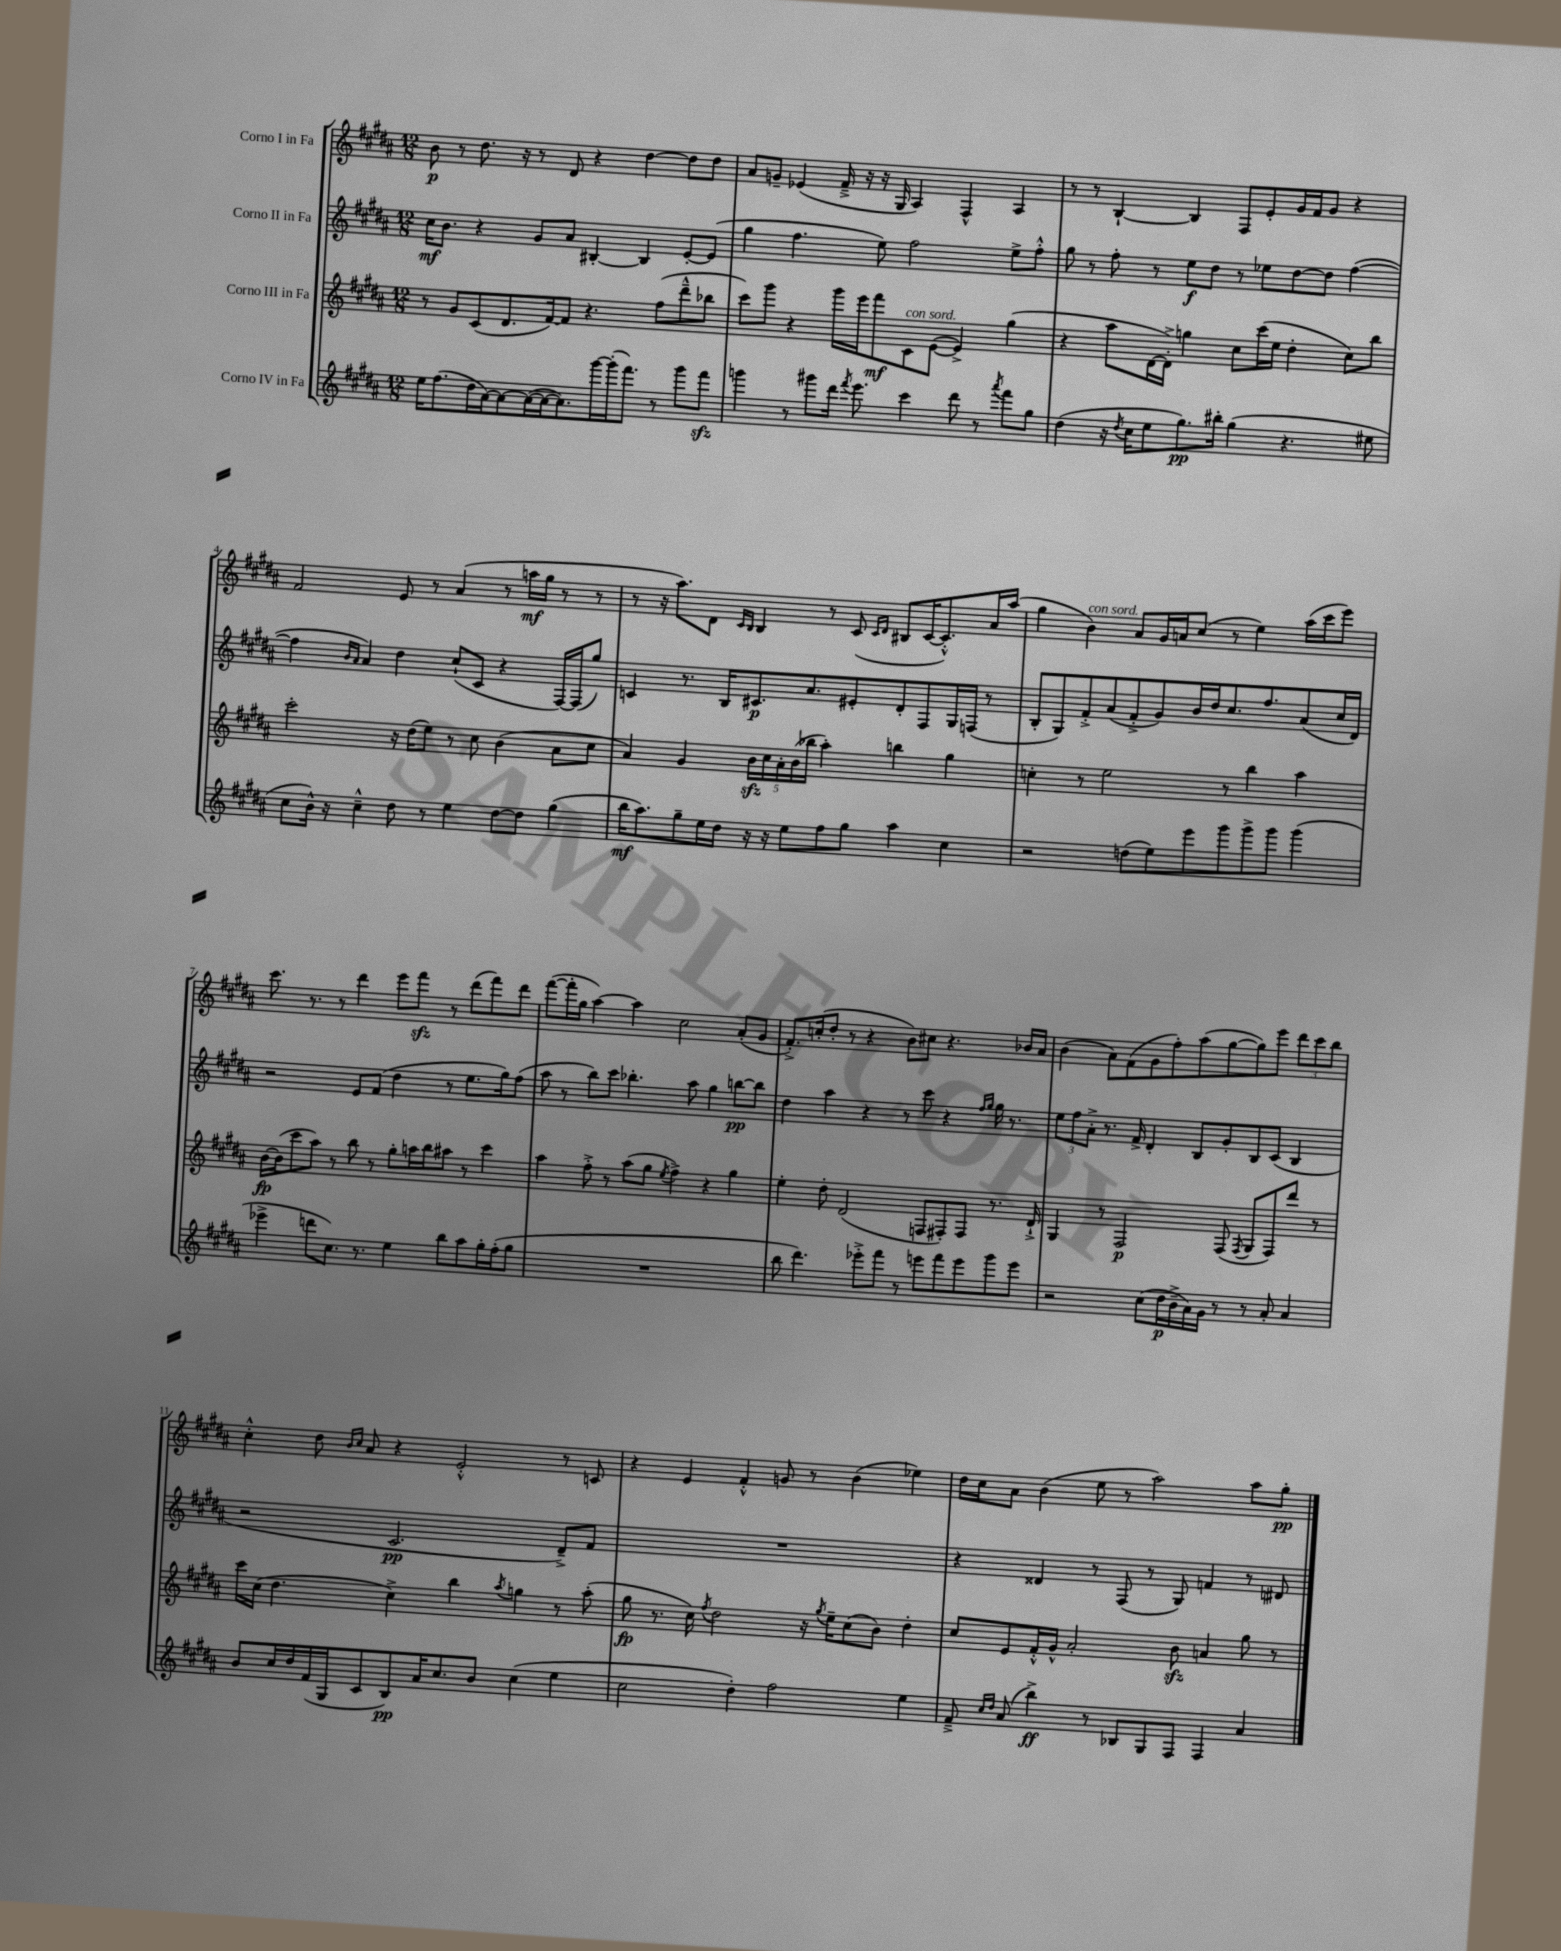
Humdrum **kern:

**kern	**kern	**kern	**kern
*staff4	*staff3	*staff2	*staff1
*clefG2	*clefG2	*clefG2	*clefG2
*k[f#c#g#d#a#]	*k[f#c#g#d#a#]	*k[f#c#g#d#a#]	*k[f#c#g#d#a#]
*M12/8	*M12/8	*M12/8	*M12/8
16ee	8r	16cc#	8b
(8.ff#	.	8.b	.
.	8g#	.	8r
16dd#	(8c#	4r	8.dd#
[16a#)	.	.	.
8a#_	8.d#	.	.
.	.	.	16r
(16a#_	.	8g#	8r
16a#_	[16f#)	.	.
8.a#])	8f#]	8a#	8d#
.	4.r	[4B#'	4r
[16ggg#	.	.	.
(16ggg#']	.	.	.
8.fff#)	.	.	.
.	.	4B#]	[4dd#
8r	(8ff#	.	.
8ggg#	8ddd#~^^	[8e'	8dd#]
8fff#	8bb-	(8e]	8dd#
=	=	=	=
4ggg	8ccc#)	4gg#	8a#
.	8ggg#	.	8g~
8r	4r	4.ff#	(4e-
8ggg#	.	.	.
16ddd#	16ggg#	.	16f#~^
8qfff#	.	.	.
8.eee	16eee	.	16r
.	8fff#	8ee)	16r
.	.	.	16G#
4ccc#	8c#	2ff#	4A#)
.	([8e	.	.
8ddd#	4e^])	.	4F#^^
8r	.	.	.
8qaaa#	.	.	.
8fff#	(4gg#	8ee^	4A#
8gg#	.	8ff#'^^	.
=	=	=	=
(4dd#	4r	8gg#	8r
.	.	8r	8r
16r	8aa#	8ff#'	[4B`
8qdd#	.	.	.
16cc#	.	.	.
8ee	[16d#	8r	.
.	16d#'^])	.	.
8.gg#)	4gg	8ee	4B]
.	.	8dd#	.
16bb#'	.	.	.
(4gg#	8cc#	8r	8F#
.	(16ccc#	8ee-	8e'
.	16ee	.	.
4.r	4dd#'	[8dd#	16g#
.	.	.	16f#
.	.	8dd#]	8g#
.	8cc#)	([4ff#	4r
8ee#	8bb	.	.
=	=	=	=
8cc#	2ccc#'	4ff#]	2f#
16b^^)	.	.	.
16r	.	.	.
.	.	16qqb	.
.	.	16qqa#	.
4cc#~^^	.	4a#)	.
8dd#	16r	4dd#	8e
.	(16dd#	.	.
8r	8ee)	.	8r
4ee	8r	(8cc#`	(4a#
.	8cc#	8c#	.
[8dd#	(4b	4r	8r
8dd#]	.	.	16aa
.	.	.	16gg#
(4gg#	8a#	[16F#)	8r
.	.	(16F#]	.
.	8cc#	8gg#)	8r
=	=	=	=
16bb	4a#)	4c	8r
8.aa#)	.	.	.
.	.	.	16r
.	.	.	8.aa#)
8gg#~	4g#	8.r	.
16ee	.	.	8d#
16dd#	.	16B	.
.	.	.	16qqc#
.	.	.	16qqB
16r	20b	8.c#	4B
.	20cc#	.	.
16r	.	.	.
.	20a#'	.	.
8ee	.	.	.
.	(20b	.	.
.	.	8.a#	.
.	20bb-	.	.
8ff#	4aa#')	.	8r
8gg#	.	8e#'	(8c#
.	.	.	16qqc#
.	.	.	16qqd#
4aa#	4bb	8d#'	8B#
.	.	8F#	[16c#
.	.	.	8.c#'^^])
4cc#	4gg#	16G#	.
.	.	(16F	.
.	.	8r	16a#
.	.	.	(16aa#
=	=	=	=
2r	4cc'	8B'	4gg#
.	.	8G#)	.
.	8r	8f#'^	4b)
.	2ee	(8a#	.
(8dd	.	8f#'^	8a#
8ee)	.	8g#)	16g#
.	.	.	16a
8eee	.	16b	(8cc#
.	.	16dd#	.
8ggg#	8r	8.cc#	8r
8ggg#^	4bb	.	4ee)
.	.	8.ff#	.
8ggg#	.	.	.
(4ggg#	4aa#	(8a#	(16aa#
.	.	.	16ccc#
.	.	16cc#	8eee)
.	.	16d#)	.
=	=	=	=
4eee-^	[16b	2r	8.ccc#
.	(16b]	.	.
.	8ccc#	.	.
.	.	.	8.r
8ddd	8aa#)	.	.
8.cc#)	8r	.	8r
.	8bb	8e	4ddd#
8.r	.	.	.
.	8r	(8f#	.
4ee	8gg#'	4dd#	8eee
.	16aa	.	8fff#
.	16bb	.	.
8bb	8aa#	8r	8r
8aa#	8r	8.ee	(8ddd#
16gg#'	4ccc#	.	8fff#)
(16ff#'	.	16gg#)	.
8gg#	.	(8ff#	8ddd#
=	=	=	=
1.r	4aa#	8aa#	([8fff#
.	.	8r	16fff#']
.	.	.	16gg#
.	8ff#'^	8bb)	[4aa#)
.	8r	8ccc#	.
.	(8aa#	4.bb-'	4aa#]
.	8gg#	.	.
.	8qee	.	.
.	4ff#^)	.	2cc#
.	.	8aa#	.
.	4r	4gg#	.
.	4gg#	[8bb	(8a#'
.	.	8bb]	8g#
=	=	=	=
8bb	4ee'	4dd#	8.f#'^)
4.ddd#)	.	.	.
.	.	.	(16cc'
.	8dd#'	4aa#	8dd#'
.	(2d#	.	8r
8eee-'^	.	4r	4r
8fff#	.	.	.
8r	.	8r	8b)
8eee	8F	8ccc#	8cc#
8fff#	8F#')	4r	4.r
8eee	8F#	.	.
.	.	16qqff#	.
.	.	16qqgg#	.
8ggg#	8.r	16gg#	.
.	.	8.r	.
8eee	.	.	16b-
.	16d#`^	.	16a#
=	=	=	=
2r	4G#	12ee	(4b
.	.	12ff#	.
.	.	12a#'^	.
.	8r	8.r	8a#)
.	2F#	.	(8f#
.	.	16f#^	.
(8cc#	.	4d#'	8g#
16dd#	.	.	8ff#')
16b~^	.	.	.
16a#)	.	8B	(8aa#
16g#	.	.	.
8r	(8F#	8g#'	[8gg#
.	8qF#	.	.
8r	8G#	8B	8gg#])
8a#'	8F#)	(8c#	8eee
4a#	8ddd#	4B	12ddd#
.	.	.	12ccc#
.	8r	.	.
.	.	.	12bb
=	=	=	=
8b	16ccc#	2r	4cc#'^^
.	(16cc#	.	.
16cc#	4.dd#	.	.
16dd#	.	.	.
(16f#	.	.	8dd#
16G#	.	.	.
.	.	.	16qqb
.	.	.	16qqcc#
8c#	.	.	8a#
8B)	4cc#^)	2.c#	4r
16a#	.	.	.
8.cc#	.	.	.
.	4bb	.	2e'^^
8b	.	.	.
.	8qaa#	.	.
(4cc#	4gg	.	.
4ee	8r	8d#~^)	8r
.	(8aa#'	8f#	8c
=	=	=	=
2cc#	8gg#	1.r	4r
.	8.r	.	.
.	.	.	4e
.	16cc#)	.	.
.	8qff#	.	.
.	2dd#	.	.
4dd#')	.	.	4f#'^^
2ff#	.	.	8g
.	16r	.	8r
.	8qgg#	.	.
.	16ee~	.	.
.	(8cc#	.	(4b
.	8b)	.	.
4ee	4dd#'	.	4ee-)
=	=	=	=
8f#~^	8cc#	4r	16dd#
.	.	.	16cc#
16qqcc#	.	.	.
16qqdd#	.	.	.
(8a#	8e	.	8a#
4bb^)	16f#'^^	4d##	(4b
.	16g#^^	.	.
.	2a#'	.	.
8r	.	8r	8ee
8B-	.	(8F#	8r
8G#	.	8r	2aa#)
8F#	8b	8G#)	.
4F#	4a	4f	.
4a#	8gg#	8r	8aa#
.	8r	8d#	8gg#'
==	==	==	==
*-	*-	*-	*-
